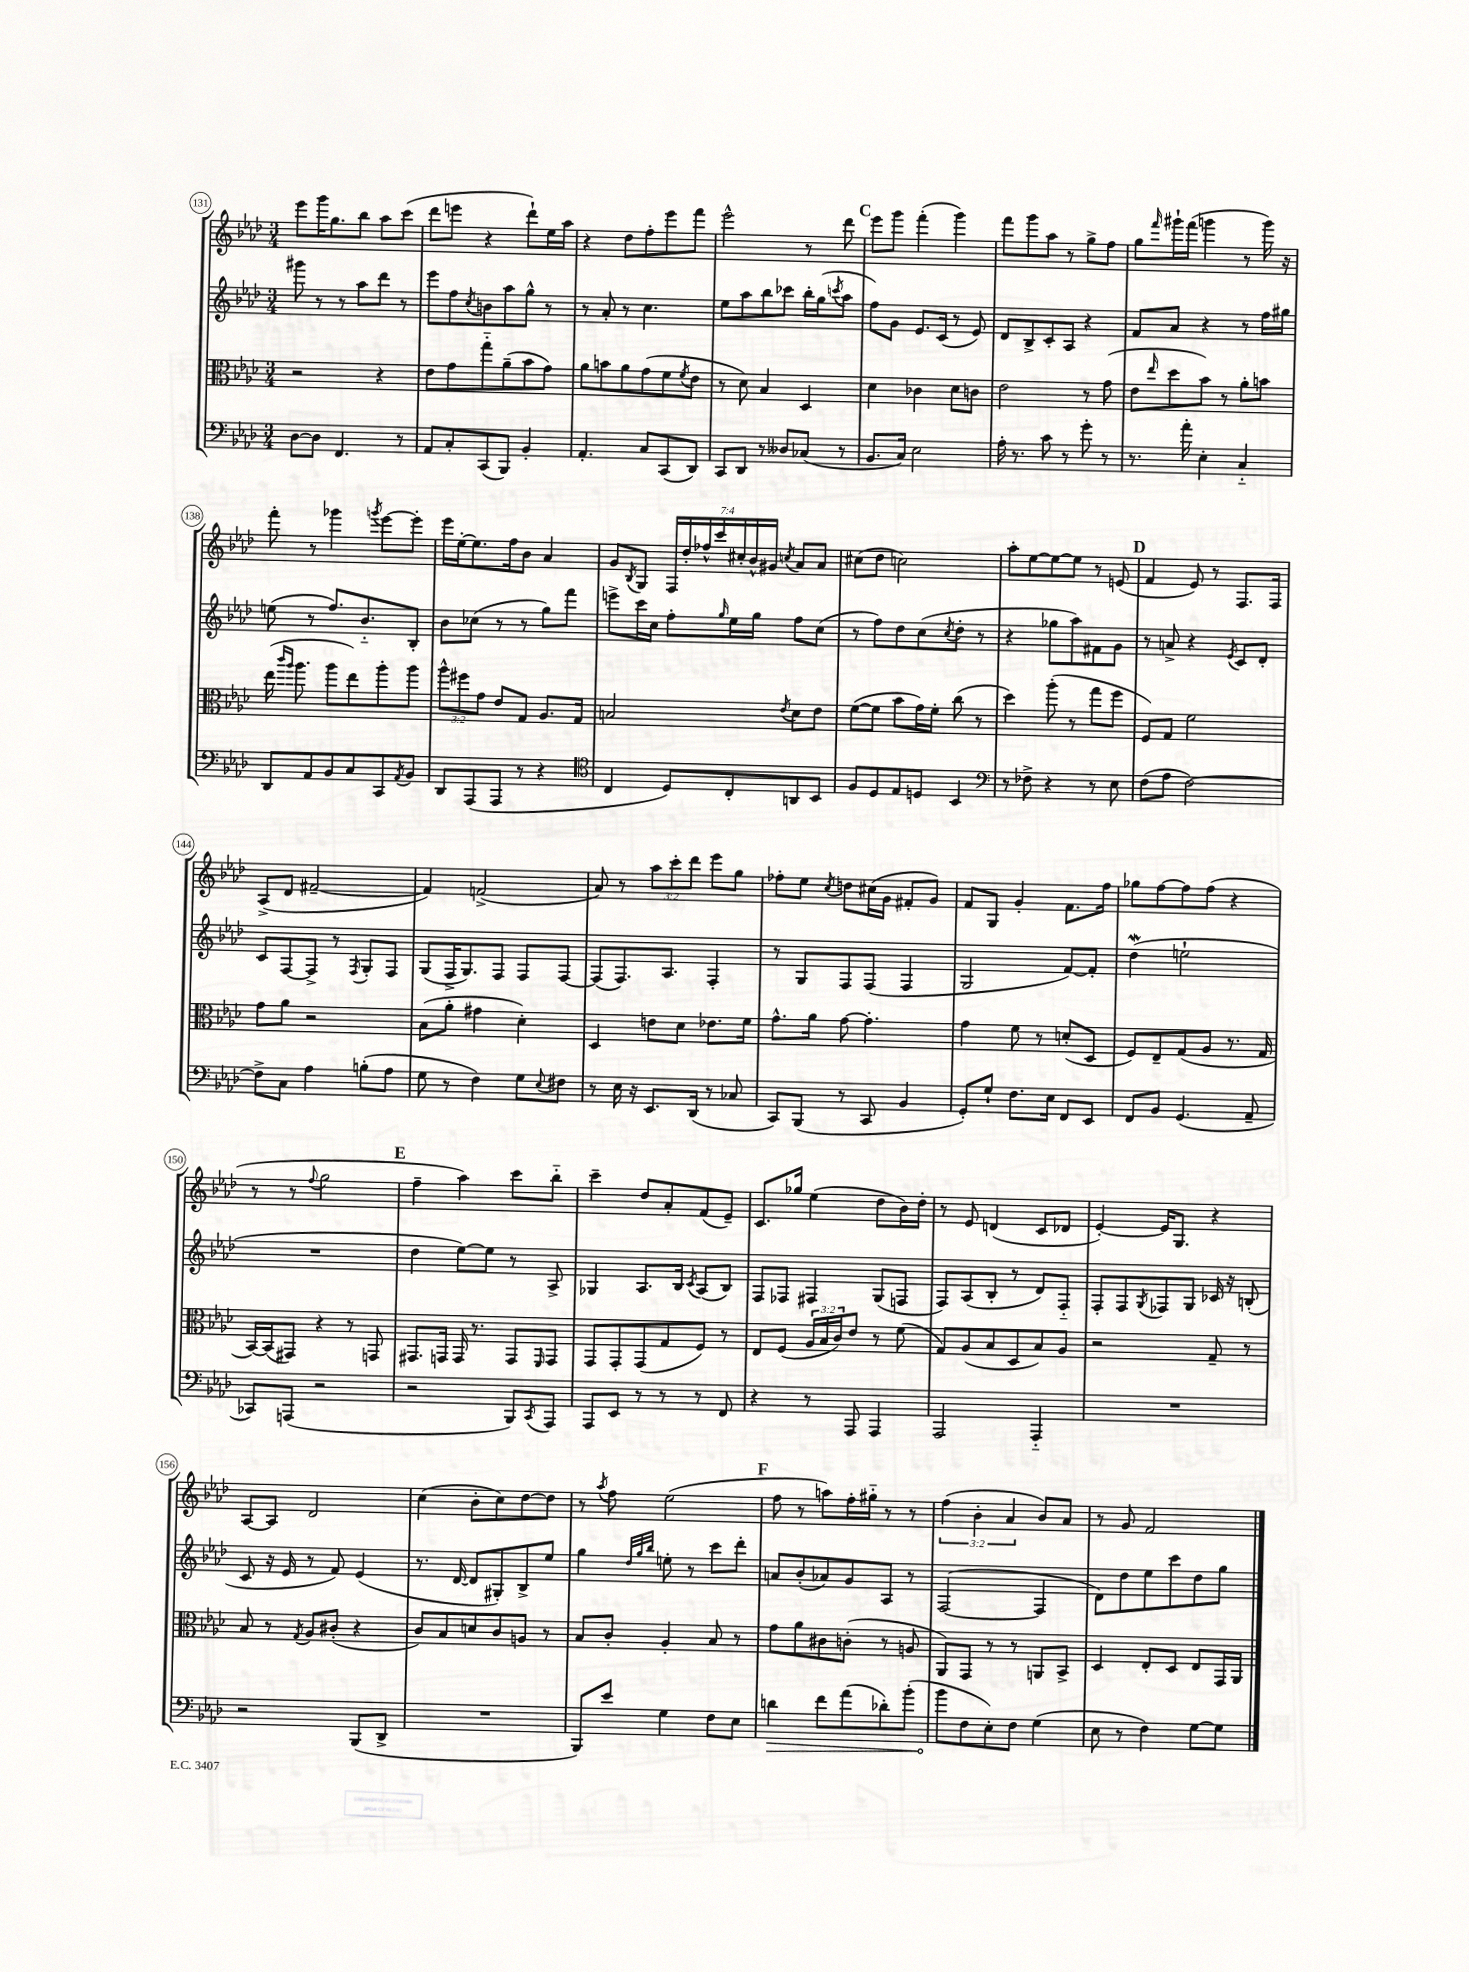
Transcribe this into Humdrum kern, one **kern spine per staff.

**kern	**dynam	**kern	**kern	**kern
*part4	*part4	*part3	*part2	*part1
*staff4	*staff4	*staff3	*staff2	*staff1
*clefF4	*	*clefC3	*clefG2	*clefG2
*k[b-e-a-d-]	*	*k[b-e-a-d-]	*k[b-e-a-d-]	*k[b-e-a-d-]
*M3/4	*	*M3/4	*M3/4	*M3/4
=131	=131	=131	=131	=131
[8D-\L	.	2r	8ggg#X\	8eee-\L
8D-\J]	.	.	8r	16ggg\K
.	.	.	.	8.gg\
4.FF/	.	.	8r	.
.	.	.	8aa-\L	8bb-\J
.	.	4r	8ddd-\J	8aa-\L
8r	.	.	8r	(8ccc\J
=132	=132	=132	=132	=132
8AA-/L	.	8e-\L	8eee-\L	8ddd-\L
8C'/	.	8g\	8ff\	8eeen\J
.	.	.	8qcc/	.
(8CC/	.	8gg\	8bn\	4r
8BBB-/J)	.	(8a-~\	8aa-\	.
4BB-'/	.	8b-\	8gg^^\J	8ddd-`\L)
.	.	8g\J)	8r	16ee-\L
.	.	.	.	16aa-\JJ
=133	=133	=133	=133	=133
4.AA-'/	.	8a-\L	8r	4r
.	.	8bn\	8a-'/	.
.	.	8a-\	8r	8dd-\L
8C/L	.	(8g\	4.cc\	8ff'\
(8CC/	.	8f\	.	8eee-\
.	.	8qf/	.	.
8DD-/J)	.	8e-\J	.	8fff\J
=134	=134	=134	=134	=134
8CC/L	.	8r	8ee-\L	2eee-^^\
8DD-/J	.	8d-\)	8aa-\	.
8r	.	4B-/	8bb-\	.
8D--X/L	.	.	8ccc-X\J	.
(8C-X/J	.	4D-/	16bb-'\LL	8r
.	.	.	(16gg\J	.
.	.	.	8qcccn/	.
8r	.	.	8aa-\J	8ddd-\
!!LO:REH:place=s1:t=C
=135	=135	=135	=135	=135
8.BB-/L	.	4d-\	8ff\L)	8eee-\L
.	.	.	8g\J	8ggg\J
16C/Jk)	.	.	.	.
2E-\	.	4c-X\	8.e-/L	(4fff'\
.	.	.	(16c/Jk	.
.	.	8d-\L	8r	4ggg\)
.	.	8cn\J	8e-/)	.
=136	=136	=136	=136	=136
16A-'\	.	2e-\	8d-/L	8fff\L
8.r	.	.	.	.
.	.	.	8B-^/	8ggg\
8c\	.	.	8c'/	8aa-\J
8r	.	.	8A-/J	8r
8g'\	.	8r	4r	8gg^\L
8r	.	(8g\	.	8ff\J
=137	=137	=137	=137	=137
8.r	.	8e-\L	8f/L	8gg\L
.	.	16qqee-/	.	16qqfff/
.	.	8dd-\	8a-/J	16ggg#X`\L
16a-'\	.	.	.	(16fff\JJ
4E-'\	.	8b-\J)	4r	4gggn\
.	.	8r	.	.
4C/	.	8a-'\L	8r	8r
.	.	8bn\J	16ff\LL	16ggg\)
.	.	.	16gg#X\JJ	16r
!!LO:LB:g=z
=138	=138	=138	=138	=138
8DD-/L	.	(16ee-\	(8een\	8fff'\
.	.	16qqccc/LL	.	.
.	.	16qqaa-/JJ	.	.
.	.	8.aa-\	.	.
8AA-/	.	.	8r	8r
8BB-/	.	8aa-\L	8.ff/L)	4ggg-X\
8C/	.	8ee-\)	.	.
.	.	.	8.b-/	.
.	.	.	.	8qgggn/
8CC/	.	8aa-'\	.	[8eee-\L
8qAA-/	.	.	.	.
8BB-/J	.	8aa-\J	8B-'/J	8eee-'\J]
=139	=139	=139	=139	=139
8DD-/L	.	12aa-^^\L	8b-\L	16eee-\LL
.	.	.	.	[16ee-'\J
.	.	12ff#X\	.	.
(8AAA-/	.	.	(8cc-X\J	8.ee-\]
.	.	12g\J	.	.
8AAA-/J	.	8e-/L	8r	.
.	.	.	.	16ff\k
8r	.	8G/J	8r	8b-\J
4r	.	8.A-/L	8gg\L)	4a-/
.	.	.	8fff\J	.
.	.	16G/Jk	.	.
=140	=140	=140	=140	=140
*clefC4	*	*	*	*
4C/	.	2Bn/	8eeen^\L	8g/L
.	.	.	.	8qB-/
.	.	.	16ccc\L	8G/J
.	.	.	16cc\JJ	.
8D-/L)	.	.	8ff'\L	28F/LL
.	.	.	.	28dd-'/
.	.	.	.	28ff-X^^/
.	.	.	.	28ccc/
.	.	.	16qqgg/	.
8C'/	.	.	16ee-\L	.
.	.	.	.	28cc#X'/
.	.	.	.	28b-^^/
.	.	.	16gg\JJ	.
.	.	.	.	28g#X/JJ
.	.	8qe-/	.	8qccn/
8AAn/	.	8d-\L	8ff\L	8a-/L
8BB-/J	.	8e-\J	(8cc\J	8a-/J
=141	=141	=141	=141	=141
8F/L	.	([8f\L	8r	(8cc#X\L
8D-/	.	8f\J]	8ff\L)	8dd-\J
8E-/	.	8b-\L	8dd-\	2ccn\)
8Dn/J	.	16g\L)	(8cc\	.
.	.	16f'\JJ	.	.
.	.	.	8qcc/	.
4BB-/	.	(8cc\	8dd-'\J	.
.	.	8r	8r	.
=142	=142	=142	=142	=142
*clefF4	*	*	*	*
8r	.	4dd-\)	4r	8aa-'\L
8F-X^\	.	.	.	[8ee-\
4r	.	(8aa-'\	8gg-X\L	8ee-\_
.	.	8r	8aa-\)	8ee-\J]
8r	.	8gg\L	8f#X\	8r
8E-\	.	8ff\J	8g\J	(8en/
!!LO:REH:place=s1:t=D
=143	=143	=143	=143	=143
(8F\L	.	8F/L)	8r	4f/
8A-\J	.	8G/J	8an^/	.
[2F\)	.	2f\	4r	8e-/)
.	.	.	.	8r
.	.	.	8qe-/	.
.	.	.	8c/L	8.F/L
.	.	.	8d-'/J	.
.	.	.	.	16F/Jk
!!LO:LB:g=z
=144	=144	=144	=144	=144
8F^\L]	.	8g\L	8c/L	(8A-^/L
8C\J	.	8a-\J	[8F/	8d-/J
4A-\	.	2r	8F^/J]	[2f#X~/
.	.	.	8r	.
.	.	.	8qF/	.
(8Bn'\L	.	.	8G'/L	.
8A-\J	.	.	8F/J	.
=145	=145	=145	=145	=145
8G\	.	(8B-\L	(8G/L	4f#/])
8r	.	8a-'\J	16F^/K	.
.	.	.	8.G/)	.
4F\)	.	4g#X\	.	(2fn^/
.	.	.	8F/J	.
8G\L	.	4d-'\)	8F/L	.
8qqE-/	.	.	.	.
8F#X\J	.	.	[8F/J	.
=146	=146	=146	=146	=146
8r	.	4D-/	(8F/L]	8a-/)
16E-\	.	.	8.F/)	8r
16r	.	.	.	.
8.EE-/L	.	8en\L	.	12aa-\L
.	.	.	8.A-/J	.
.	.	.	.	12ccc'\
.	.	8d-\J	.	.
.	.	.	.	12ddd-\J
(16DD-/Jk	.	.	.	.
8r	.	8.e-X\L	4F'/	8eee-\L
8C-X/	.	.	.	8gg\J
.	.	16f\Jk	.	.
=147	=147	=147	=147	=147
8CC/L)	.	8.g^^\L	8r	8ff-X'\L
(8BBB-/J	.	.	8G/L	8ee-\J
.	.	16a-\Jk	.	.
.	.	.	.	8qcc/
8r	.	[8g\	8F/	8ddn\L
8CC/	.	4.g'\]	(8F/J	(16cc#X\L
.	.	.	.	16g\JJ
4BB-/	.	.	4F/	8f#X'/L
.	.	.	.	8g/J)
=148	=148	=148	=148	=148
8GG'/L)	.	4g\	2G/	8f/L
8G`/J	.	.	.	8G/J
8.F\L	.	8f\	.	4g'/
.	.	8r	.	.
16E-\Jk	.	.	.	.
8FF/L	.	(8dn'/L	[8f/L)	8.f\L
8EE-/J	.	8D-/J	8f'/J]	.
.	.	.	.	16ff\Jk
=149	=149	=149	=149	=149
8FF/L	.	8F/L)	(4dd-w\	8gg-X\L
8BB-/J	.	8E-~/	.	[8ff\
(4.GG/	.	(8G/	2een`\	8ff\]
.	.	8A-/J	.	(8ff\J
.	.	8.r	.	4r
8AA-~/	.	.	.	.
.	.	16G/	.	.
!!LO:LB:g=z
=150	=150	=150	=150	=150
8CC-X/L)	.	[16BB-/LL)	2.r	8r
.	.	(16BB-/J]	.	.
(8AAAn/J	.	8GG#X/J)	.	8r
.	.	.	.	8qqff/
2r	.	4r	.	2gg\
.	.	8r	.	.
.	.	8GGn/	.	.
!!LO:REH:place=s1:t=E
=151	=151	=151	=151	=151
2r	.	8.GG#X/L	4dd-\	4ff~\
.	.	16GGn/Jk	.	.
.	.	16GG/	[8ee-\L)	4aa-\)
.	.	8.r	.	.
.	.	.	8ee-\J]	.
8BBB-/L)	.	8GG/L	8r	8ccc\L
8qCC/	.	16qqFF/	.	.
8AAA-/J	.	8GG/J	8A-^/	8bb-\J
=152	=152	=152	=152	=152
8AAA-/L	.	8GG/L	4G-X/	4ccc~\
8EE-/J	.	8GG'/	.	.
8r	.	(8GG/	8.A-/L	8dd-/L
8r	.	8G/	.	8a-'/
.	.	.	16B-/Jk	.
.	.	.	8qc/	.
8r	.	8F/J)	(8A-/L	(8f/
8FF/	.	8r	8B-/J)	8e-~/J)
=153	=153	=153	=153	=153
4r	.	8E-/L	8F/L	8.c/L
.	.	(8F/J	8F-X/J	.
.	.	.	.	16gg-X/Jk
8r	.	24A-/LL	4F#X/	(4ee-\
.	.	24B-/	.	.
.	.	24c/J)	.	.
8AAA-/	.	8e-/J	.	.
4AAA-/	.	8r	(8G/L	8dd-\L
.	.	(8f\	8Fn/J	16b-\L)
.	.	.	.	16dd-'\JJ
=154	=154	=154	=154	=154
2AAA-/	.	8G/L)	8F/L)	8r
.	.	(8A-/	(8A-/	8e-/
.	.	8B-/	8B-'/J	(4dn/
.	.	8D-/	8r	.
4AAA-/	.	8B-/)	8d-/L)	8c/L
.	.	8A-/J	8F/J	8d-X/J
=155	=155	=155	=155	=155
2.r	.	2r	8F'/L	[4e-'/)
.	.	.	8F/	.
.	.	.	8qG/	.
.	.	.	8F-X/	16e-/KL]
.	.	.	.	8.G/J
.	.	.	8G/J	.
.	.	8G~/	16c-X/	4r
.	.	.	16r	.
.	.	8r	(8Bn'/	.
!!LO:LB:g=z
=156	=156	=156	=156	=156
2r	.	8B-/	8c/	[8A-/L
.	.	8r	16r	8A-/J]
.	.	.	16e-/	.
.	.	8qG/	.	.
.	.	8A-/L	8r	2d-/
.	.	(8c#X'/J	8f/)	.
(8BBB-/L	.	4r	(4e-/	.
8DD-^/J	.	.	.	.
=157	=157	=157	=157	=157
2.r	.	8c/L)	8.r	(4cc\
.	.	8B-/	.	.
.	.	.	[16d-/	.
.	.	8dn/	8d-/L]	8b-'\L
.	.	8c/	8G#X'/)	8cc\)
.	.	8An/J	8B-^/	[8dd-\
.	.	8r	8ee-/J	8dd-\J]
=158	=158	=158	=158	=158
8BBB-/L)	.	8B-/L	4gg\	8r
.	.	.	.	8qaa-/
8e-/J	.	8c'/J	.	8ff\
.	.	.	32qqdd-/LLL	.
.	.	.	32qqgg/	.
.	.	.	32qqbb-/JJJ	.
4G\	.	4A-'/	8een'\	(2ee-\
.	.	.	8r	.
8F\L	.	8B-/	8ccc\L	.
8E-\J	.	8r	8ddd-'\J	.
!!LO:REH:place=s1:t=F
=159	=159	=159	=159	=159
!	!LO:HP:b	!	!	!
4dn\	>	8g\L	8an/L	8ff\
.	.	8a-\	(8b-'/	8r
8f\L	.	8c#X\	8a-X/)	8aan\L)
(8a-\	.	(8cn'\J	8g/	16ff'\L
.	.	.	.	16gg#X\JJ
8d-X'\)	.	8r	8A-/J	8r
(8b-'\J	.	8An/	8r	8r
=160	=160	=160	=160	=160
8b-\L	.	8AA-/L)	([2F/	(6ff\
8F\	]	8GG/J	.	.
.	.	.	.	6b-'\
8E-'\)	.	8r	.	.
.	.	.	.	6a-/
8F\J	.	8r	.	.
(4G\	.	8AAn/L	4F/]	8b-/L)
.	.	8BB-^/J	.	8a-/J
=161	=161	=161	=161	=161
8E-\	.	4D-/	8d-\L)	8r
8r	.	.	8dd-\	8g/
4F\)	.	8E-'/L	8ee-\	2f/
.	.	8D-/J	8ccc\	.
[8G\L	.	8E-/L	8dd-\	.
8G\J]	.	16GG/L	8gg\J	.
.	.	16AA-/JJ	.	.
==	==	==	==	==
*-	*-	*-	*-	*-
